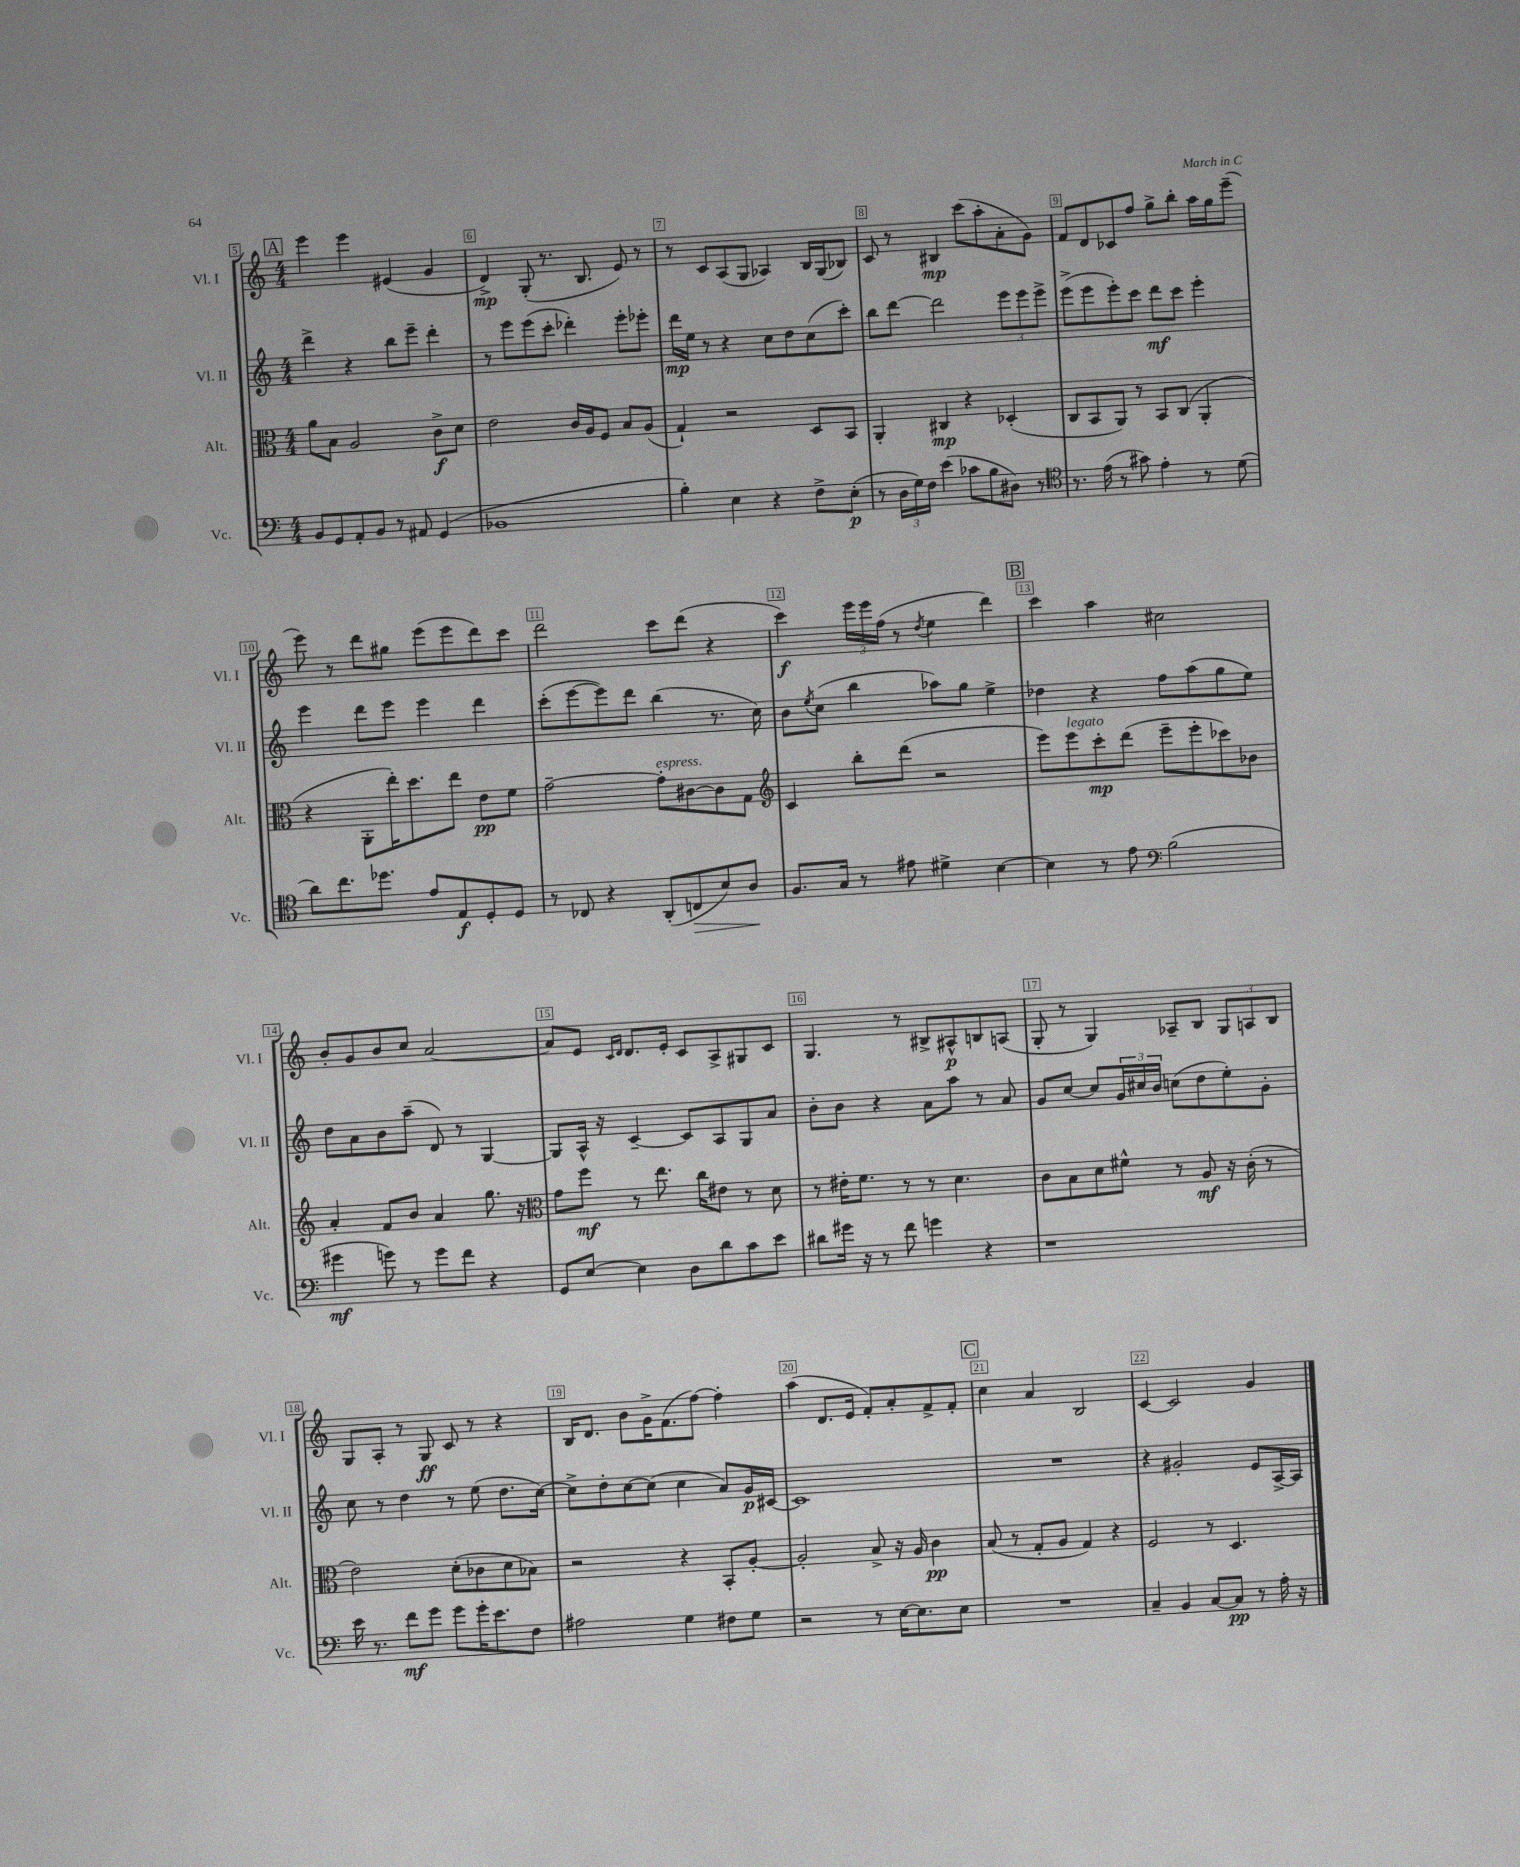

**kern	**dynam	**kern	**dynam	**kern	**dynam	**kern	**dynam
*part4	*part4	*part3	*part3	*part2	*part2	*part1	*part1
*staff4	*staff4	*staff3	*staff3	*staff2	*staff2	*staff1	*staff1
*I"Vc.	*	*I"Alt.	*	*I"Vl. II	*	*I"Vl. I	*
*I'Vc.	*	*I'Alt.	*	*I'Vl. II	*	*I'Vl. I	*
*clefF4	*	*clefC3	*	*clefG2	*	*clefG2	*
*k[]	*	*k[]	*	*k[]	*	*k[]	*
*M4/4	*	*M4/4	*	*M4/4	*	*M4/4	*
!!LO:REH:place=s1:t=A
=5	=5	=5	=5	=5	=5	=5	=5
8BB/L	.	8a\L	.	4ddd^\	.	4eee\	.
8GG/	.	8B\J	.	.	.	.	.
8AA'/	.	2A/	.	4r	.	4eee\	.
8BB/J	.	.	.	.	.	.	.
8r	.	.	.	8bb\L	.	(4e#X/	.
8AA#X/	.	.	.	8eee~\J	.	.	.
(4GG/	.	8c^\L	f	4ddd'\	.	4g/	.
.	.	8d\J	.	.	.	.	.
=6	=6	=6	=6	=6	=6	=6	=6
1BB-X	.	2e\	.	8r	.	4d^/)	mp
.	.	.	.	8eee\L	.	.	.
.	.	.	.	(8eee\	.	(8G'/	.
.	.	.	.	8ccc'\J	.	8.r	.
.	.	16c/LL	.	4ddd-X'\)	.	.	.
.	.	16A/J	.	.	.	8.B/	.
.	.	8F/J	.	.	.	.	.
.	.	8B/L	.	8eee'\L	.	8e/)	.
.	.	(8A/J	.	8eee-X'\J	.	8r	.
=7	=7	=7	=7	=7	=7	=7	=7
4B'\)	.	4G`/)	.	16ddd\LL	mp	8r	.
.	.	.	.	16ee\JJ	.	.	.
.	.	.	.	8r	.	8c/L	.
4E\	.	2r	.	4r	.	(8A/	.
.	.	.	.	.	.	8G/J	.
4r	.	.	.	8cc\L	.	4A-X/)	.
.	.	.	.	8dd\	.	.	.
8F^\L	.	8D/L	.	(8cc\	.	16B/LL	.
.	.	.	.	.	.	(16G/J	.
(8E'\J	p	8BB/J	.	8ccc'\J)	.	8B-X/J)	.
=8	=8	=8	=8	=8	=8	=8	=8
8r	.	4AA'/	.	8bb\L	.	8c/	.
24D\LL	.	.	.	[8ddd\J	.	8r	.
24G\)	.	.	.	.	.	.	.
24F\JJ	.	.	.	.	.	.	.
(4e\	.	4C#X/	mp	2ddd\]	.	4B#X/	mp
8c-X\L	.	4r	.	.	.	(8ccc\L	.
8B\	.	.	.	.	.	8aa'\	.
8D#X\J)	.	(4D-X'/	.	12eee\L	.	8a'\	.
.	.	.	.	12eee\	.	.	.
8r	.	.	.	.	.	8g\J)	.
.	.	.	.	12eee^\J	.	.	.
=9	=9	=9	=9	=9	=9	=9	=9
*clefC4	*	*	*	*	*	*	*
8.r	.	8C/L	.	(8eee^\L	.	8f/L	.
.	.	8BB/	.	8eee\	.	8d/	.
(16e\	.	.	.	.	.	.	.
8r	.	8AA/J)	.	8eee'\)	.	8c-X/	.
8g#X\)	.	8r	.	8ccc\J	.	8ff/J	.
4e'\	.	8BB/L	.	8ddd\L	mf	8gg^\L	.
.	.	(8C/J	.	8ccc\J	.	8bb'\J	.
8r	.	4AA'/	.	4eee'\	.	16aa\LL	.
.	.	.	.	.	.	16gg\J	.
(8d\	.	.	.	.	.	(8eee~\J	.
!!LO:LB:g=z
=10	=10	=10	=10	=10	=10	=10	=10
8a\L)	.	4r	.	4eee\	.	8eee\)	.
8.cc\	.	.	.	.	.	8r	.
.	.	8AA'\L	.	8ddd\L	.	8ddd\L	.
8.dd-X\J	.	.	.	.	.	.	.
.	.	16ee'\K)	.	8eee\J	.	8gg#X\J	.
.	.	8.dd\	.	.	.	.	.
8e/L	.	.	.	4eee\	.	(8eee\L	.
8E/	f	8ee\J	.	.	.	8eee\	.
8D'/	.	8e\L	pp	4ddd\	.	8ddd\)	.
8D/J	.	8f\J	.	.	.	8ccc\J	.
=11	=11	=11	=11	=11	=11	=11	=11
8r	.	[2g~\	.	(8ccc'\L	.	2ddd\	.
8C-X/	.	.	.	[8eee\	.	.	.
4r	.	.	.	8eee\])	.	.	.
.	.	.	.	8ddd\J	.	.	.
!	!	!LO:TX:a:i:t=espress.	!	!	!	!	!
(8AA'/L	.	8g'\L]	.	(4bb\	.	8ccc\L	.
!	!LO:HP:b	!	!	!	!	!	!
8Cn/	>	[8c#X\	.	.	.	(8ddd\J	.
8B/)	.	8c#\]	.	8.r	.	4r	.
8A/J	.	8G\J	.	.	.	.	.
.	.	.	.	16cc\)	.	.	.
.	]	.	.	.	.	.	.
=12	=12	=12	=12	=12	=12	=12	=12
*	*	*clefG2	*	*	*	*	*
8.F/L	.	4c/	.	8b\L	.	4ccc\)	f
.	.	.	.	8qee/	.	.	.
.	.	.	.	(8cc\J	.	.	.
16G/Jk	.	.	.	.	.	.	.
8r	.	8bb'\L	.	4bb\	.	24eee\LL	.
.	.	.	.	.	.	24eee\	.
.	.	.	.	.	.	(24ff\JJ	.
8e#X\	.	(8ddd\J	.	.	.	8r	.
.	.	.	.	.	.	8qdd/	.
4d#X^\	.	2r	.	8aa-X\L)	.	4ee\	.
.	.	.	.	8gg\J	.	.	.
[4B\	.	.	.	4ee^\	.	4ddd\)	.
!!LO:REH:place=s1:t=B
=13	=13	=13	=13	=13	=13	=13	=13
4B\]	.	8eee\L)	.	4dd-X\	.	4ccc\	.
!	!	!LO:TX:a:i:t=legato	!	!	!	!	!
.	.	8eee\	.	.	.	.	.
8r	.	8ccc'\	mp	4r	.	4aa\	.
8e\	.	(8ddd\J	.	.	.	.	.
*clefF4	*	*	*	*	*	*	*
(2B\	.	8eee~\L	.	8ff\L	.	2cc#X\	.
.	.	8eee'\	.	(8aa\	.	.	.
.	.	8ccc-X\)	.	8gg\	.	.	.
.	.	8b-X\J	.	8ee\J)	.	.	.
!!LO:LB:g=z
=14	=14	=14	=14	=14	=14	=14	=14
4g#X\	mf	4a'/	.	8dd\L	.	8b'/L	.
.	.	.	.	8a\	.	8g/	.
8gn\)	.	8f/L	.	8b\	.	8b/	.
8r	.	8b/J	.	(8aa~\J	.	8cc/J	.
8g\L	.	4a/	.	8d/)	.	[2a/	.
8f\J	.	.	.	8r	.	.	.
4r	.	8.gg\	.	[4G/	.	.	.
.	.	16r	.	.	.	.	.
=15	=15	=15	=15	=15	=15	=15	=15
*	*	*clefC3	*	*	*	*	*
8GG/L	.	8g\L	.	8G/L]	.	8a/L]	.
[8E/J	.	8ff\J	mf	16A^^/Jk	.	8e/J	.
.	.	.	.	16r	.	.	.
.	.	.	.	.	.	16qqc/LL	.
.	.	.	.	.	.	16qqd/JJ	.
4E\]	.	8r	.	[4c~/	.	8.d/L	.
.	.	8.ee\	.	.	.	.	.
.	.	.	.	.	.	16e'/Jk	.
8D\L	.	.	.	8c/L]	.	8c/L	.
.	.	16cc\KL	.	.	.	.	.
8d\	.	8e#X\J	.	8A/	.	8A^/	.
8c\	.	8r	.	8G/	.	8G#X/	.
8e\J	.	8d\	.	8a/J	.	8c/J	.
=16	=16	=16	=16	=16	=16	=16	=16
8d#X\L	.	8r	.	8b'\L	.	4.G/	.
16g#X\Jk	.	16e#X'\KL	.	8b\J	.	.	.
16r	.	8.f\J	.	.	.	.	.
8r	.	.	.	4r	.	.	.
8f\	.	8r	.	.	.	8r	.
4gn\	.	8r	.	8a\L	.	8B#X^/L	.
.	.	4.d\	.	8aa\J	.	8A#X^^/	p
4r	.	.	.	8r	.	8Bn/	.
.	.	.	.	8a/	.	(8An/J	.
=17	=17	=17	=17	=17	=17	=17	=17
1r	.	8c\L	.	8g/L	.	8G'/	.
.	.	8B\	.	[8cc/J	.	8r	.
.	.	8d\	.	8cc/L]	.	4G/)	.
.	.	8f#X^^\J	.	24g/L	.	.	.
.	.	.	.	24cc#X/	.	.	.
.	.	.	.	24b/JJ	.	.	.
.	.	8r	.	(8ccn\L	.	8A-X~/L	.
.	.	8A/	mf	8dd\	.	8B/J	.
.	.	16r	.	8ee'\)	.	12G/L	.
.	.	(16c'\	.	.	.	.	.
.	.	.	.	.	.	12An/	.
.	.	8r	.	8g'\J	.	.	.
.	.	.	.	.	.	12B/J	.
!!LO:LB:g=z
=18	=18	=18	=18	=18	=18	=18	=18
16e\	.	2e\)	.	8cc\	.	8G/L	.
8.r	.	.	.	.	.	.	.
.	.	.	.	8r	.	8A'/J	.
8f\L	mf	.	.	4dd\	.	8r	.
8g\J	.	.	.	.	.	8G/	ff
8g\L	.	(8d'\L	.	8r	.	8c/	.
16g'\K	.	8c-X\	.	(8ee\	.	8r	.
8.e\	.	.	.	.	.	.	.
.	.	8d\	.	8.dd\L	.	4r	.
8F\J	.	8B-X\J)	.	.	.	.	.
.	.	.	.	[16cc\Jk)	.	.	.
=19	=19	=19	=19	=19	=19	=19	=19
2A#X\	.	2r	.	8cc^\L]	.	16B/KL	.
.	.	.	.	.	.	8.d/J	.
.	.	.	.	8dd'\	.	.	.
.	.	.	.	[8cc\	.	8b\L	.
.	.	.	.	(8cc\J]	.	16g^\K	.
.	.	.	.	.	.	(8.f\	.
4G\	.	4r	.	4cc\	.	.	.
.	.	.	.	.	.	[8ff\J)	.
8F#X\L	.	8BB'/L	.	8a/L)	.	4ff'\]	.
8G\J	.	[8A'/J	.	16g/L	p	.	.
.	.	.	.	[16c#X/JJ	.	.	.
=20	=20	=20	=20	=20	=20	=20	=20
2r	.	2A'/]	.	1c#]	.	(4aa\	.
.	.	.	.	.	.	8.d/L	.
.	.	.	.	.	.	16e/Jk	.
8r	.	8B^/	.	.	.	8f'/L)	.
[16E\KL	.	16r	.	.	.	8a'/	.
8.E\]	.	16A/	.	.	.	.	.
.	.	4c\	pp	.	.	8f^/	.
8E\J	.	.	.	.	.	8f'/J	.
!!LO:REH:place=s1:t=C
=21	=21	=21	=21	=21	=21	=21	=21
1r	.	(8B/	.	1r	.	4cc\	.
.	.	8r	.	.	.	.	.
.	.	8G'/L	.	.	.	4a/	.
.	.	8A/J	.	.	.	.	.
.	.	4G/)	.	.	.	2B/	.
.	.	4r	.	.	.	.	.
=22	=22	=22	=22	=22	=22	=22	=22
4C~/	.	2F/	.	4r	.	[4c/	.
4BB/	.	.	.	2g#X'/	.	2c/]	.
[8C/L	.	8r	.	.	.	.	.
8C/J]	pp	4.D/	.	.	.	.	.
8r	.	.	.	8e/L	.	4g/	.
16A'\	.	.	.	[16A^/L	.	.	.
16r	.	.	.	16A/JJ]	.	.	.
==	==	==	==	==	==	==	==
*-	*-	*-	*-	*-	*-	*-	*-
